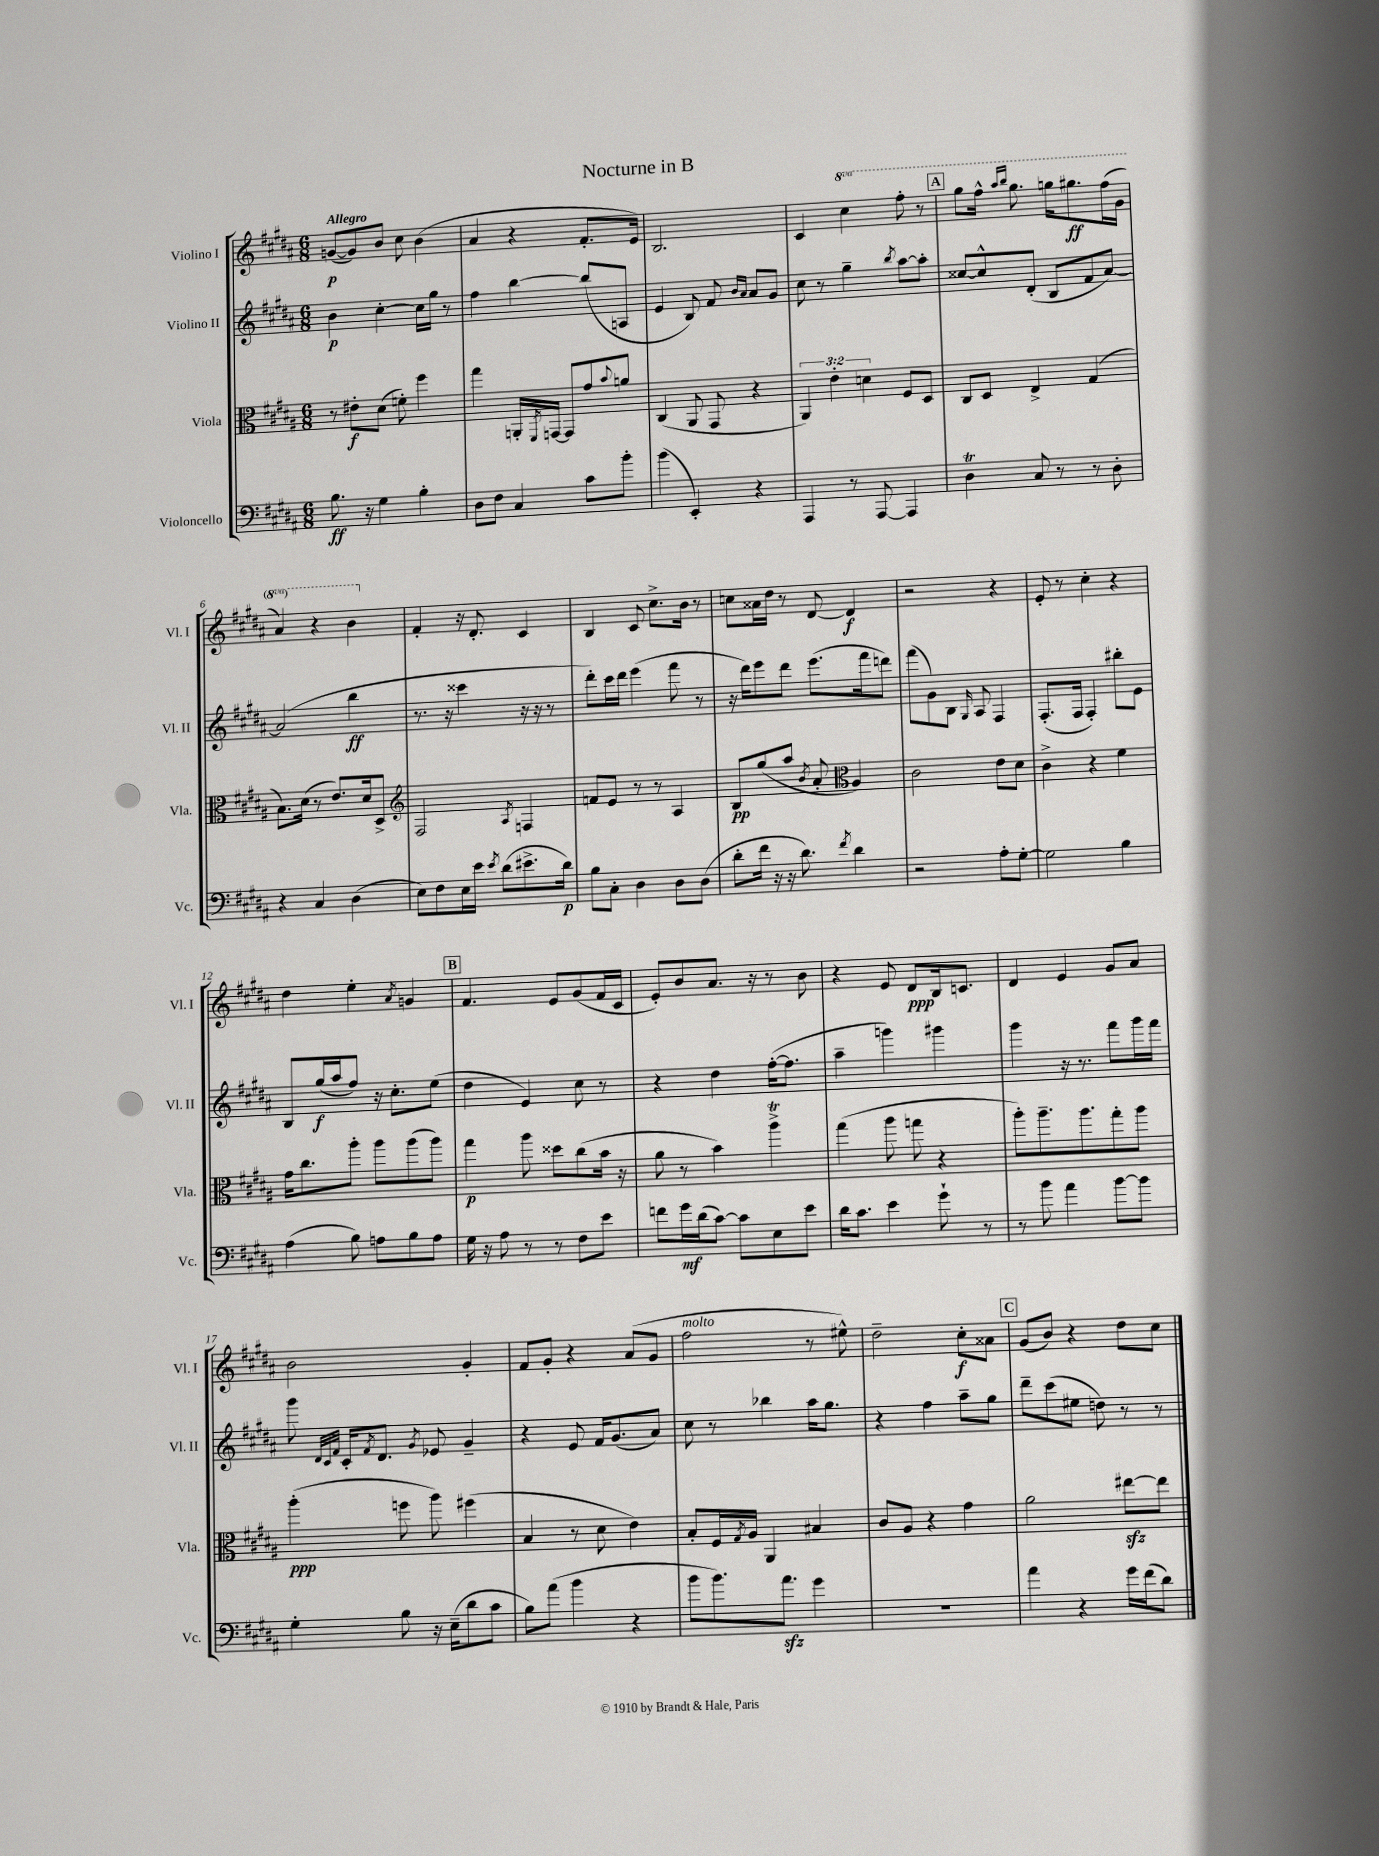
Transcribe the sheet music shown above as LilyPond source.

\header { title = "Nocturne in B" }
<<
\new StaffGroup <<
\new Staff = "s0" \with { instrumentName = "Violino I" shortInstrumentName = "Vl. I" } {
    \clef treble \key b \major \numericTimeSignature \time 6/8 \set Staff.ottavationMarkups = #ottavation-simple-ordinals \tempo "Allegro"
    g'8~\p( g'8) b'8 cis''8 b'4( |
    ais'4 r4 fis'8.-. e'16) |
    b2. |
    cis'4 \ottava #1 cis'''4 fis'''8-. r8 |
    \mark \markup { \box "A" } gis'''8 fis'''16-^ \grace { ais'''16 b'''16 } gis'''8. g'''16 gis'''8.\ff fis'''16( gis''16 |
    ais''4) r4 b''4 \ottava #0 |
    fis'4-. r16 dis'8.-. cis'4 |
    b4 cis'8 cis''8.-> b'16 r8 |
    c''8 aisis'16 dis''16 r8 dis'8~ dis'4\f |
    r2 r4 |
    e'8-. r8 cis''4-. r4 |
    dis''4 e''4-. \acciaccatura { ais'8 } g'4 |
    \mark \markup { \box "B" } fis'4. e'8 gis'8( fis'16 cis'16 |
    e'8-.) b'8 ais'8. r16 r8 b'8 |
    r4 e'8 dis'8\ppp b16 c'8. |
    dis'4 e'4 gis'8 ais'8 |
    b'2 gis'4-. |
    fis'8 gis'8-. r4 ais'8( gis'8 |
    fis''2^\markup { \italic "molto" } r8 eis''8-^) |
    dis''2-- cis''8-.\f aisis'8 |
    \mark \markup { \box "C" } gis'8( b'8) r4 dis''8 cis''8 \bar "|." |
}
\new Staff = "s1" \with { instrumentName = "Violino II" shortInstrumentName = "Vl. II" } {
    \clef treble \key b \major \numericTimeSignature \time 6/8
    b'4\p cis''4~-. cis''16 gis''16 r8 |
    fis''4 b''4~ b''8( a8 |
    e'4 b8) fis'8 \grace { b'16 ais'16 } ais'8 gis'8 |
    cis''8 r8 gis''4-- \acciaccatura { b''8 } ais''8~ ais''8-. |
    \mark \markup { \box "A" } cisis''8~ cisis''8-^ dis'8-.( b8 fis'8 ais'8~) |
    ais'2( b''4\ff |
    r8. r16 cisis'''4 r16 r16 r8 |
    dis'''8-.) cis'''16 dis'''16 e'''4( fis'''8 r8 |
    r16 dis'''16) e'''8 dis'''8 e'''8.( fis'''16 d'''8) |
    fis'''8( gis'8) b8 \grace { gis16 } ais8 fis4 |
    fis8.-.( fis16 fis4-.) bis''8-. e'8 |
    b8 gis''16\f( ais''16 fis''8) r16 cis''8.-. e''8( |
    \mark \markup { \box "B" } dis''4 e'4) cis''8 r8 |
    r4 dis''4 fis''16~-.( fis''8. |
    ais''4-- g'''4) gis'''4 |
    gis'''4 r16 r8. fis'''8 gis'''16 fis'''16 |
    gis'''8 \grace { dis'32 cis'32 fis'32 } cis'16-. \acciaccatura { fis'8 } dis'8. \acciaccatura { gis'8 } ees'8 gis'4-- |
    r4 e'8 fis'16 gis'8.( ais'8) |
    cis''8 r8 bes''4 ais''16 gis''8. |
    r4 fis''4 ais''8-- gis''8 |
    \mark \markup { \box "C" } dis'''8-- cis'''8( eis''8 d''8) r8 r8 \bar "|." |
}
\new Staff = "s2" \with { instrumentName = "Viola" shortInstrumentName = "Vla." } {
    \clef alto \key b \major \numericTimeSignature \time 6/8 \override Staff.TupletNumber.text = #tuplet-number::calc-fraction-text
    r8 eis'8-.\f dis'8( f'8-.) fis''4 |
    gis''4 a,16-. \acciaccatura { fis,8 } g,16~ g,8 gis'8 \appoggiatura { b'8 } a'8 |
    cis4( ais,8 gis,8 r4 |
    \tuplet 3/2 { ais,4) e'4-. d'4 } fis8 dis8 |
    \mark \markup { \box "A" } cis8 dis8 e4-> gis4( |
    b8.) dis'16( r8 e'8.) dis'16 dis8-> |
    \clef treble fis2 \acciaccatura { ais8 } f4 |
    f'8 e'8 r8 r8 ais4 |
    b8\pp gis''8( ais''8 \acciaccatura { b'8 } ais'8-. \clef alto ais4) |
    cis'2 e'8 dis'8 |
    cis'4-> r4 fis'4 |
    gis'16 cis''8. ais''8-. ais''8 ais''8( ais''8) |
    \mark \markup { \box "B" } gis''4\p ais''8 disis''8 cis''8( b'16 r16 |
    ais'8 r8 b'4) ais''4->\trill |
    gis''4( ais''8 g''8 r4 |
    ais''8-.) ais''8.-- ais''8. gis''8-. ais''8 |
    ais''4-.\ppp( f''8 ais''8) fis''4( |
    b4 r8 dis'8 e'4) |
    b8-. fis16 \acciaccatura { gis8 } ais16 ais,4 bis4 |
    cis'8 ais8 r4 gis'4 |
    \mark \markup { \box "C" } ais'2 eis''8~\sfz eis''8 \bar "|." |
}
\new Staff = "s3" \with { instrumentName = "Violoncello" shortInstrumentName = "Vc." } {
    \clef bass \key b \major \numericTimeSignature \time 6/8
    b8.\ff r16 gis4 b4-. |
    dis8 fis8 cis4 cis'8 b'8-. |
    b'4( e,4-.) r4 |
    ais,,4 r8 ais,,8~ ais,,4 |
    \mark \markup { \box "A" } dis4\trill cis8 r8 r8 dis8-. |
    r4 cis4 dis4( |
    e8) fis8 e16 e'16 \acciaccatura { e'8 } dis'8( eis'8.-> dis'16\p) |
    b8 cis8-. dis4 dis8 dis8( |
    dis'8-. fis'16 r16 r16 dis'8.) \acciaccatura { fis'8 } dis'4 |
    r2 ais8-. gis8~-. |
    gis2 b4 |
    ais4( b8) a8 b8 a8 |
    \mark \markup { \box "B" } gis16 r16 ais8 r8 r8 fis8 e'8 |
    f'8 gis'16\mf dis'16( cis'8~) cis'8 e8 e'8 |
    dis'16 cis'8. e'4 gis'8-! r8 |
    r8 b'8 ais'4 b'8~ b'8 |
    gis4-. b8 r16 e16--( dis'8 cis'8 |
    b8) ais'8( b'4 r4 |
    b'8 b'8.) ais'8.\sfz gis'4 |
    R2. |
    \mark \markup { \box "C" } ais'4 r4 gis'16 fis'16( dis'8) \bar "|." |
}
>>
>>
